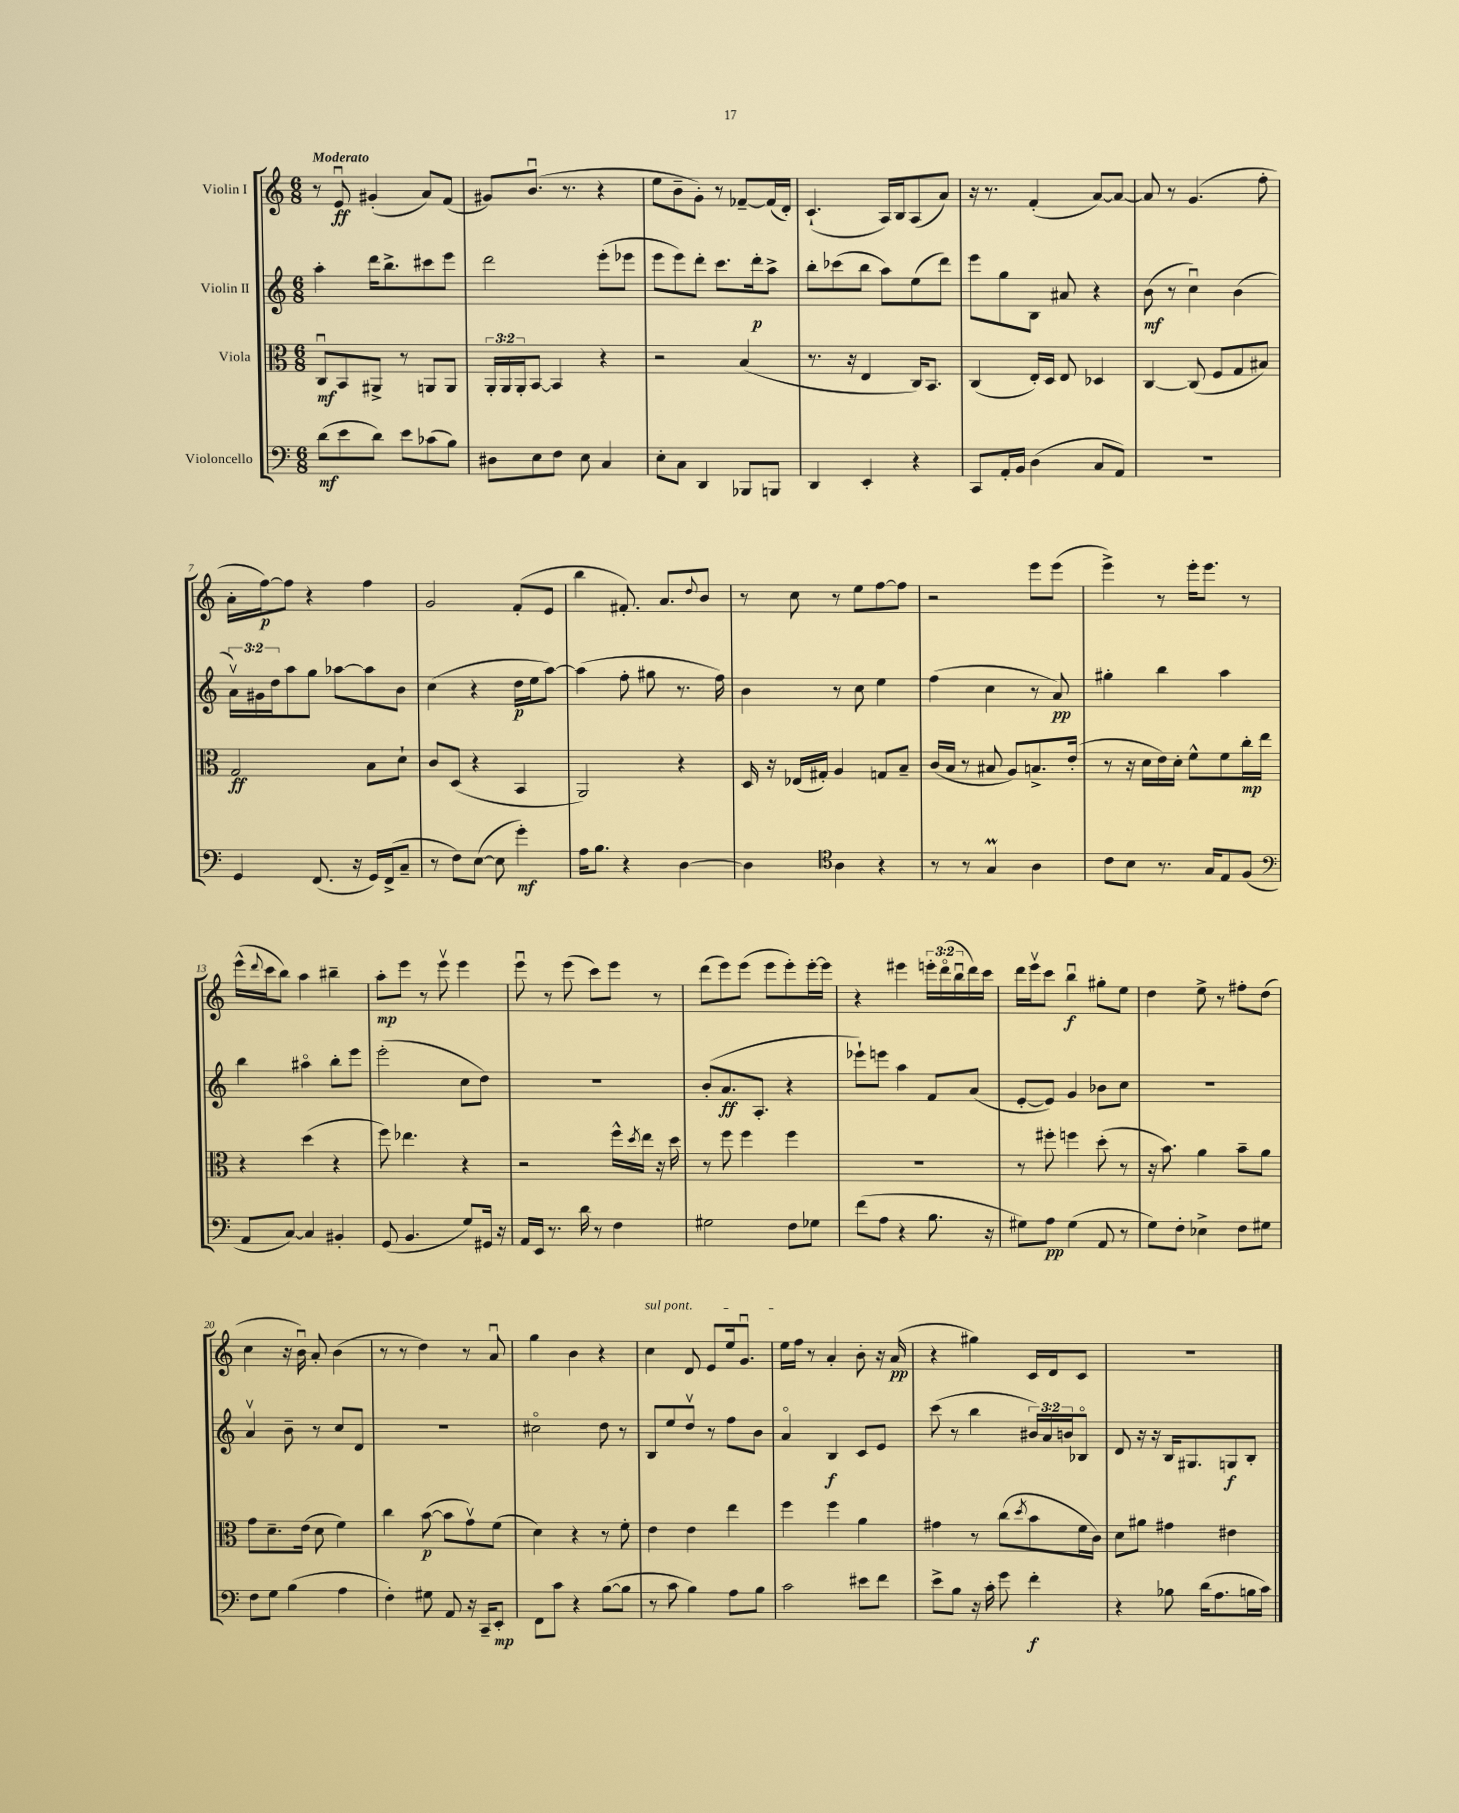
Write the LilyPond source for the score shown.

<<
\new StaffGroup <<
\new Staff = "s0" \with { instrumentName = "Violin I" } {
    \clef treble \key c \major \numericTimeSignature \time 6/8 \override Staff.TupletNumber.text = #tuplet-number::calc-fraction-text \tempo "Moderato"
    r8 e'8\downbow\ff gis'4-.( a'8) f'8( |
    gis'8) b'8.\downbow( r8. r4 |
    e''8 b'8-- g'8-.) r8 fes'8~-- fes'16( d'16-.) |
    c'4.-!( a16) b16 a8( a'8) |
    r16 r8. f'4-.( a'8~) a'8~ |
    a'8 r8 g'4.( f''8-. |
    a'16-. f''16~\p) f''8 r4 f''4 |
    g'2 f'8-.( e'8 |
    b''4 fis'8.-.) a'8. \appoggiatura { d''8 } b'8 |
    r8 c''8 r8 e''8 f''8~ f''8 |
    r2 e'''8 e'''8( |
    e'''4->) r8 e'''16-. e'''8. r8 |
    e'''16-^( \appoggiatura { d'''8 } c'''16 b''8) a''4 bis''4-- |
    a''8-.\mp e'''8 r8 e'''8\upbow e'''4 |
    e'''8\downbow r8 e'''8( c'''8) e'''8 r8 |
    d'''8( e'''8) e'''8( e'''8 e'''8-.) e'''16~-. e'''16 |
    r4 eis'''4 \tuplet 3/2 { e'''16-. d'''16\flageolet( b''16\downbow } d'''16) c'''16 |
    d'''16 e'''16\upbow c'''8 b''4\downbow\f gis''8-. e''8 |
    d''4 e''8-> r8 fis''8-. d''8( |
    c''4 r16 b'16\downbow) a'8-. b'4( |
    r8 r8 d''4) r8 a'8\downbow |
    g''4 b'4 r4 |
    \once \override TextSpanner.bound-details.left.text = \markup { \italic "sul pont." } c''4\startTextSpan d'8 e'8 e''16 g'8.\downbow |
    e''16 f''16\stopTextSpan r8 a'4-. b'8-. r16 a'16\pp( |
    r4 gis''4) c'16 d'16 c'8 |
    R2. \bar "|." |
}
\new Staff = "s1" \with { instrumentName = "Violin II" } {
    \clef treble \key c \major \numericTimeSignature \time 6/8 \override Staff.TupletNumber.text = #tuplet-number::calc-fraction-text
    a''4-. d'''16 b''8.-> cis'''8 e'''8 |
    d'''2 e'''8-.( ees'''8 |
    e'''8 e'''8) d'''8-. c'''8. d'''16-.\p a''8-> |
    b''8-. ces'''8( b''8 a''8) e''8( d'''8) |
    e'''8 g''8 b8 ais'8 r4 |
    b'8\mf( r8 c''4\downbow) b'4( |
    \tuplet 3/2 { a'16\upbow) gis'16 d''16 } a''8 g''8 aes''8~ aes''8 b'8 |
    c''4( r4 d''16\p e''16 a''8~) |
    a''4( f''8-. gis''8 r8. f''16) |
    b'4 r8 c''8 e''4 |
    f''4( c''4 r8 a'8\pp) |
    gis''4-. b''4 a''4 |
    b''4 ais''4\flageolet b''8-. e'''8 |
    e'''2-.( c''8 d''8) |
    R2. |
    b'8-.( a'8.\ff a8.-. r4 |
    ees'''8-!) e'''8 a''4 f'8 a'8( |
    e'8~-. e'8) g'4 bes'8 c''8 |
    r2. |
    a'4\upbow b'8-- r8 c''8 d'8 |
    R2. |
    cis''2\flageolet d''8 r8 |
    b8 e''8 d''8\upbow r8 f''8 b'8 |
    a'4\flageolet b4\f c'8 e'8 |
    c'''8( r8 b''4 \tuplet 3/2 { bis'16) a'16 b'16 } bes8\flageolet |
    d'8 r16 r16 b16 gis8. g8\f b8-. \bar "|." |
}
\new Staff = "s2" \with { instrumentName = "Viola" } {
    \clef alto \key c \major \numericTimeSignature \time 6/8 \override Staff.TupletNumber.text = #tuplet-number::calc-fraction-text
    c8\downbow\mf b,8 ais,8-> r8 a,8 a,8 |
    \tuplet 3/2 { a,16-. a,16 a,16-. } b,8~ b,4 r4 |
    r2 b4( |
    r8. r16 e4 c16) b,8. |
    c4( e16-.) d16 e8 des4 |
    c4~ c8( f8 g8 bis8) |
    g2\ff b8 d'8-! |
    c'8 d8( r4 b,4 |
    a,2) r4 |
    d16 r16 ees16( gis16-.) a4 g8 b8-- |
    c'16( b16 r8 bis8 a8) b8.-> e'16-.( |
    r8 r16 d'16 e'16) d'16-. f'8-^ f'8 c''16-.\mp e''16 |
    r4 d''4( r4 |
    f''8) ees''4. r4 |
    r2 f''16-^ \acciaccatura { d''8 } e''16 r16 d''16 |
    r8 f''8 f''4 f''4 |
    R2. |
    r8 fis''8-. f''4 d''8-.( r8 |
    r16 b'8.) a'4 b'8-- a'8 |
    g'8 d'8.-- e'16( d'8 f'4) |
    c''4 b'8~\p( b'8 g'8\upbow) f'8( |
    d'4) r4 r8 f'8-. |
    e'4 e'4 e''4 |
    f''4 f''4 a'4 |
    gis'4 r8 c''8( \acciaccatura { d''8 } b'8 f'16 c'16) |
    d'8 ais'8 gis'4 eis'4 \bar "|." |
}
\new Staff = "s3" \with { instrumentName = "Violoncello" } {
    \clef bass \key c \major \numericTimeSignature \time 6/8
    d'8\mf( e'8 d'8) e'8 ces'8( b8) |
    dis8 e8 f8 e8 c4 |
    e8-. c8 d,4 bes,,8 b,,8 |
    d,4 e,4-. r4 |
    c,8 a,16-. b,16 d4( c8 a,8) |
    r2. |
    g,4 f,8.( r16 g,16) f,16->( c8-- |
    r8 f8) e8~( e8 g'4-.\mf) |
    a16 b8. r4 d4~ |
    d4 \clef tenor a4 r4 |
    r8 r8 g4\prall a4 |
    c'8 b8 r8. g16 e8 f8( |
    \clef bass a,8 c8~) c4 bis,4-. |
    g,8( b,4. g8) gis,16 r16 |
    a,16 e,16 r8. d'16 r8 f4 |
    gis2 f8 ges8 |
    f'8( a8 r4 b8. r16 |
    gis8) a8\pp gis4( a,8 r8 |
    g8) f8-. ees4-> f8 gis8 |
    f8 g8 b4( a4 |
    f4-.) gis8 a,8 r16 c,16-- e,8-.\mp |
    f,8 c'8 r4 b8~( b8 |
    r8 c'8 b4) a8 b8 |
    c'2 eis'8 f'8 |
    e'8-> b8 r16 c'16-. g'8 f'4-.\f |
    r4 bes8 d'16( a8. b16 c'16) \bar "|." |
}
>>
>>
